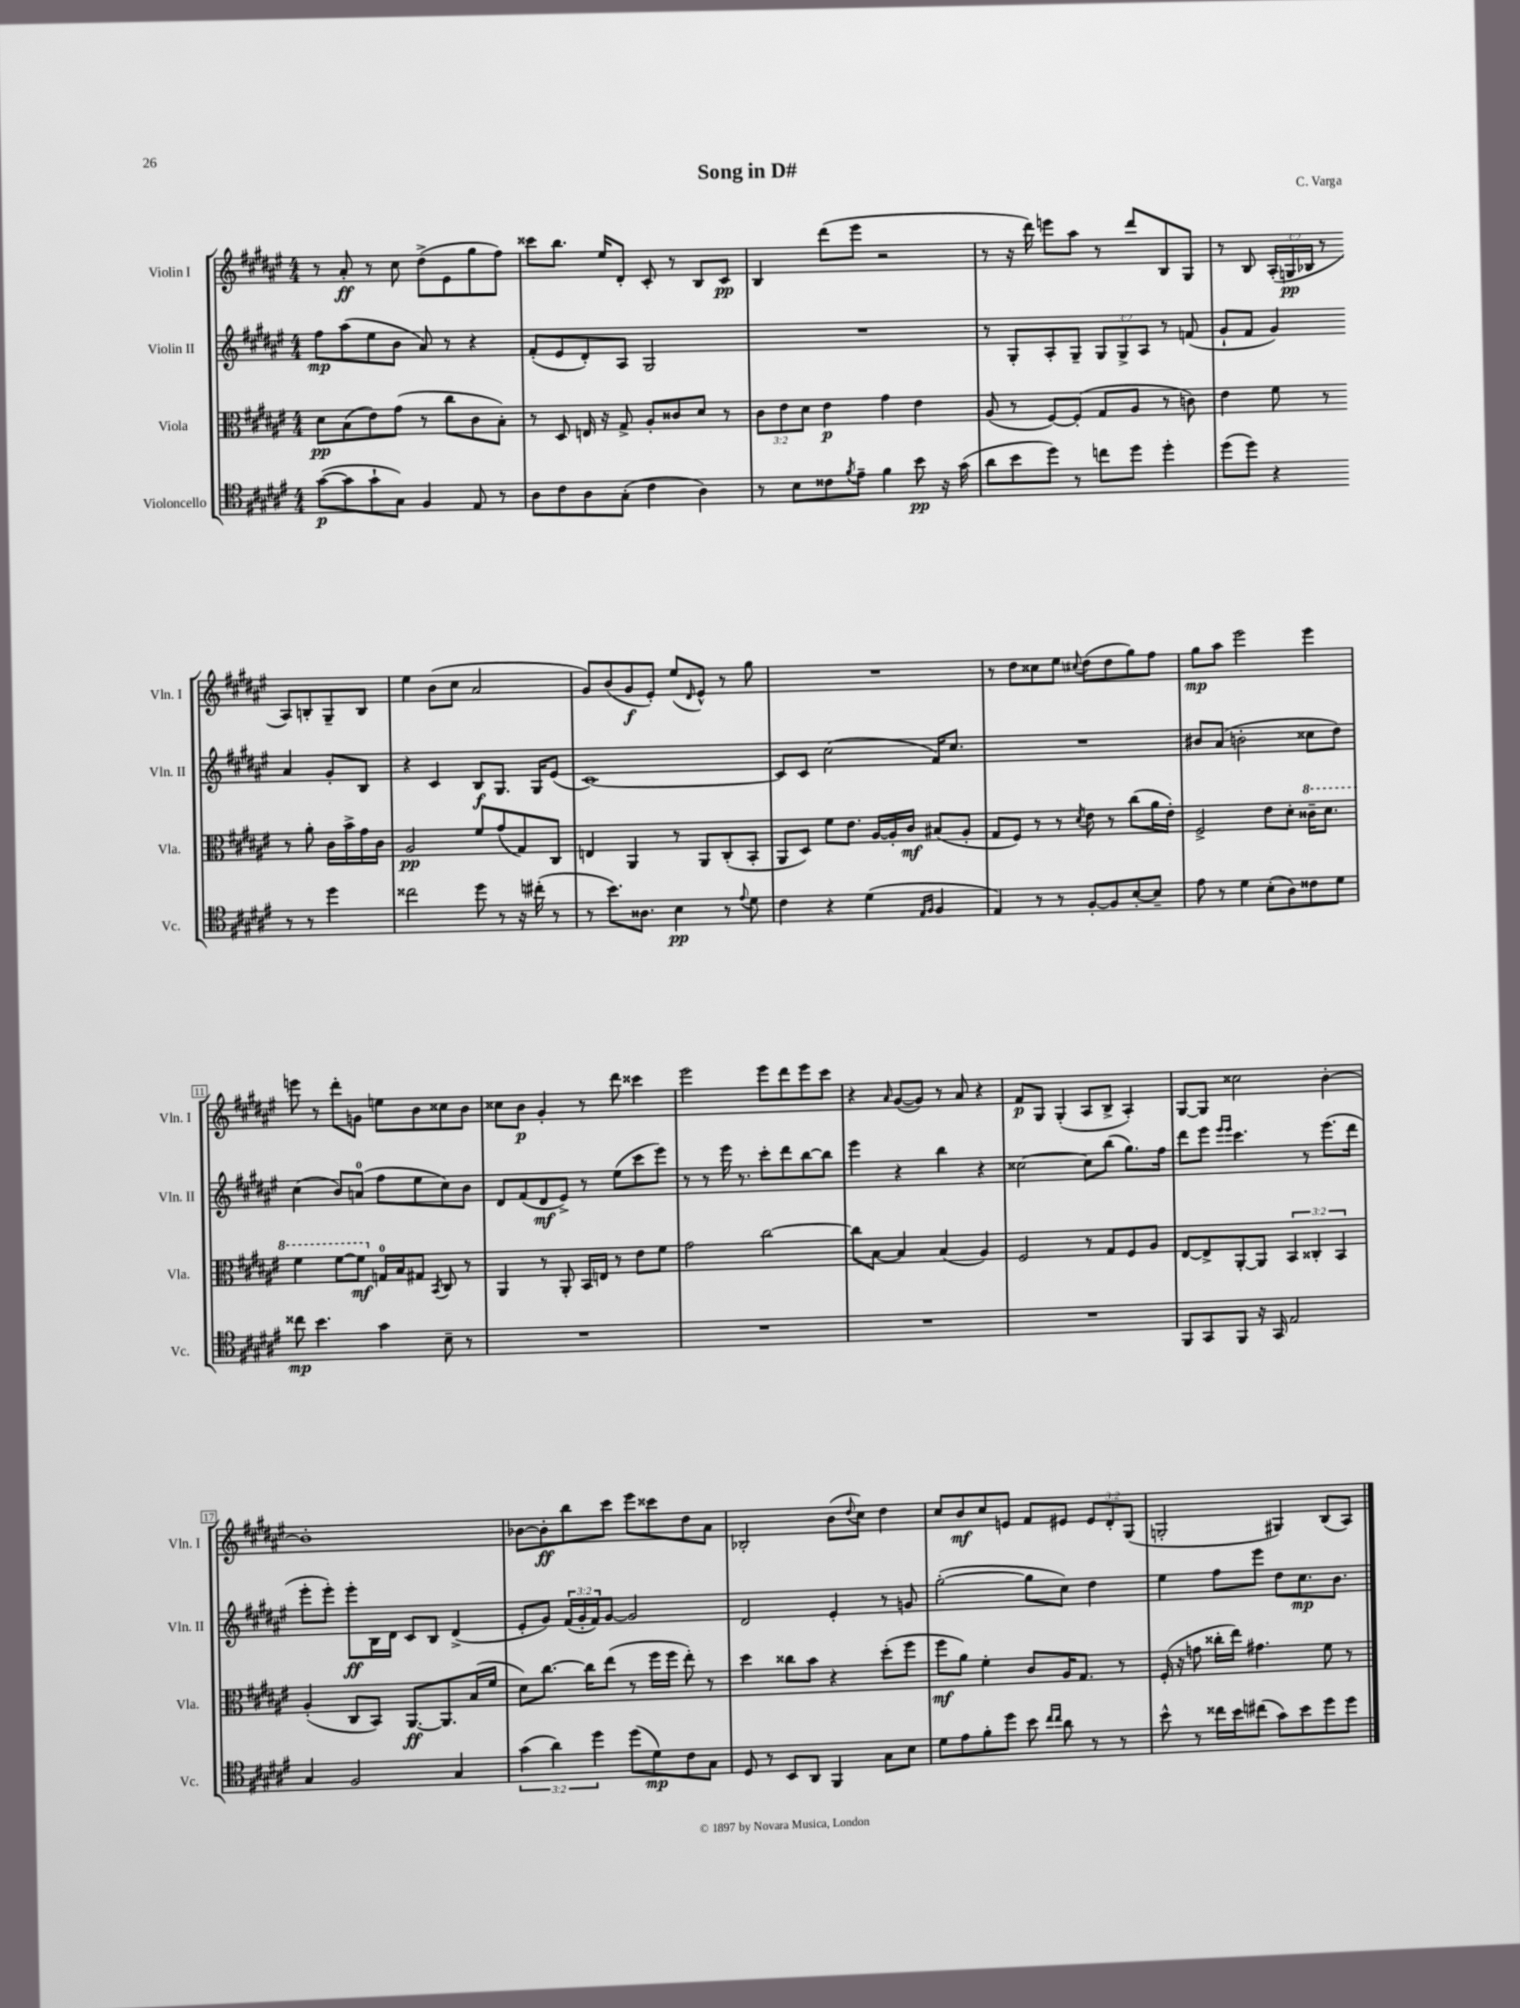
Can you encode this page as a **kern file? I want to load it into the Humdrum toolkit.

**kern	**kern	**kern	**kern
*staff4	*staff3	*staff2	*staff1
*clefC4	*clefC3	*clefG2	*clefG2
*k[f#c#g#d#a#e#]	*k[f#c#g#d#a#e#]	*k[f#c#g#d#a#e#]	*k[f#c#g#d#a#e#]
*M4/4	*M4/4	*M4/4	*M4/4
([8g#	8d#	8ff#	8r
8g#]	(8B	(8aa#	8a#'
8g#`	8e#)	8ee#	8r
8G#)	(8g#	8b	8cc#
4F#	8r	8a#)	(8dd#^
.	8cc#	8r	8e#
8E#	8c#	4r	8gg#
8r	8B')	.	8ff#)
=	=	=	=
8A#	8r	(8f#'	8ccc##
8c#	8D#	8e#	8.bb
8A#	16E	8d#')	.
.	16r	.	16ee#
(8G#'	8G#^	8A#	8d#'
4c#	8A#'	2G#	8c#'
.	8c##	.	8r
4A#)	8d#	.	8B
.	8r	.	8c#
=	=	=	=
8r	12c#	1r	4B
.	12e#	.	.
8B	.	.	.
.	12d#	.	.
8c##	4e#	.	(8ddd#
8qf#	.	.	.
8e#~	.	.	8eee#
4f#	4g#	.	2r
8b	4e#	.	.
16r	.	.	.
(16g#	.	.	.
=	=	=	=
8a#	(8A#	8r	8r
8b	8r	8G#'	16r
.	.	.	16ddd#)
8dd#)	[8F#)	8A#'	8eee
8r	(8F#']	8G#~	8aa#
8cc	8G#	12G#	8r
.	.	12G#^	.
8dd#	8A#	.	8ddd#
.	.	12A#	.
4dd#'	8r	8r	8B
.	8c)	(8f	8G#
=	=	=	=
(8dd#	4e#	8g#`	8r
8dd#)	.	8f#	8B
4r	8f#	4g#)	(24A#'
.	.	.	24G
.	.	.	24B-
.	8r	.	8r
8r	8r	4a#	8A#)
8r	8a#'	.	8B'
4dd#	16c#	8g#'	8G~
.	16b^	.	.
.	16g#	8B	8B
.	16c#	.	.
=	=	=	=
2cc##	2A#	4r	4ee#
.	.	4c#	(8b
.	.	.	8cc#
8dd#	8f#	8B	2a#
8r	(8g#	8.G#	.
16r	8G#)	.	.
(16cc#'	.	16G#	.
8r	8C#	(8e#	.
=	=	=	=
8r	4E	[1c#)	8g#)
8.b)	.	.	(8b
.	4AA#	.	8g#
8.A##	.	.	.
.	.	.	8e#')
4B	8r	.	(8ee#
.	.	.	16qqd#
.	8AA#	.	8e#^^)
8r	(8C#'	.	8r
8qqe#	.	.	.
8d#	8BB'	.	8gg#
=	=	=	=
4c#	8AA#	8c#]	1r
.	8D#)	8c#	.
4r	8f#	(2cc#	.
.	8.e#	.	.
(4d#	.	.	.
.	[16A#	.	.
.	16A#']	.	.
.	16c#	.	.
16qqE#	.	.	.
16qqF#	.	.	.
4F#	(8B#	16f#)	.
.	.	8.cc#	.
.	8A#'	.	.
=	=	=	=
4E#)	8G#	1r	8r
.	8F#)	.	8dd#
8r	8r	.	8cc##
8r	8r	.	8ee#
.	8qd#	.	8qqcc#
[8F#'	8e#	.	(8dd#
8F#]	8r	.	8dd#
[8B'	(8cc#	.	8gg#)
8B~]	16a#	.	8ff#
.	16e#')	.	.
=	=	=	=
8e#	2F#^	8b#	8gg#
8r	.	(8a#	8aa#
4d#	.	2b'	2eee#
(8B'	8e#	.	.
8A#)	8d#'	.	.
8c##	16cc##~	8cc##	4eee#
.	8.dd#	.	.
8d#	.	8dd#)	.
=	=	=	=
8cc##	4ff#	(4cc#	8eee
4.b	.	.	8r
.	[8ff#	8b)	8ddd#'
.	8ff#]	(8a	8g
4g#	16G	8ff#	8ee
.	16B	.	.
.	8G#	8ee#	8b
.	8qBB	.	.
8B~	8C#	8cc#)	8cc##
8r	8r	8b	8b
=	=	=	=
1r	4AA#	8d#	8cc##
.	.	(8f#	8b
.	8r	8d#	4g#'
.	8AA#'	8e#^)	.
.	16BB	8r	8r
.	16E	.	.
.	8r	(8ee#	8ddd#
.	8e#	8ccc#	4ccc##
.	8f#	8eee#)	.
=	=	=	=
1r	2g#	8r	2eee#
.	.	8r	.
.	.	16eee#	.
.	.	8.r	.
.	[2cc#	8ccc#'	8eee#
.	.	8ddd#	8ddd#
.	.	[8bb	8eee#
.	.	8bb]	8ccc#
=	=	=	=
1r	8cc#]	4eee#	4r
.	[8B	.	.
.	.	.	16qqa#
.	4B]	4r	([8g#
.	.	.	8g#])
.	(4B	4bb	8r
.	.	.	8a#
.	4A#)	4r	4r
=	=	=	=
1r	2F#	[2cc##	8f#
.	.	.	8G#
.	.	.	(4G#'
.	8r	8cc##]	8A#
.	8G#	(8bb	8B^
.	8F#	8.gg#)	4A#')
.	8A#	.	.
.	.	16ff#	.
=	=	=	=
8FF#	[8E#	8ddd#	[8G#
8GG#	8E#^]	8eee#	8G#]
.	.	16qqeee#	.
.	.	16qqeee#	.
8FF#	[8AA#'	4.ccc#	2cc##
16r	8AA#]	.	.
16GG#	.	.	.
2E#	6BB	.	.
.	.	8r	.
.	6C##'	.	.
.	.	(8.eee#	[4b'
.	6BB	.	.
.	.	16ddd#	.
=	=	=	=
4G#	(4A#'	8eee#'	1b']
.	.	8eee#')	.
2F#	8C#	8eee#'	.
.	8BB)	16B	.
.	.	16d#	.
.	[8.AA#	8c#	.
.	.	8B	.
.	8.AA#]	.	.
4G#	.	(4d#^	.
.	(16B	.	.
.	16f#	.	.
=	=	=	=
(6g#	8d#)	8e#'	[8b-
.	[8.cc#	8g#)	8b-']
6a#)	.	.	.
.	.	(24f#	8bb
.	.	24g#'	.
.	16cc#]	.	.
6dd#	.	24f#)	.
.	(8ee#	[8g#	8ccc#
(8dd#	8r	2g#]	8eee#
8d#)	16ff#	.	8ccc##
.	16ff#	.	.
8c#	8ee#')	.	8dd#
8G#	8r	.	8a#
=	=	=	=
8D#	4dd#	2d#	2B-'
8r	.	.	.
8BB	8cc##	.	.
8AA#	8b	.	.
4FF#	4r	4e#'	(8b
.	.	.	8qqdd#
.	.	.	8cc#)
8G#	(8dd#'	8r	4dd#
8B	8ff#	8g	.
=	=	=	=
8d#	8ff#	([2gg#'	8cc#
8e#	8a#)	.	8b
8f#'	4f#'	.	8cc#
8dd#	.	.	8e
8b	8c#	8gg#]	8f#
16qqcc#	.	.	.
16qqcc#	.	.	.
8a#	16A#	8cc#)	8e#
.	8.G#	.	.
8r	.	4dd#	12e#
.	.	.	12d#'
8r	8r	.	.
.	.	.	(12G#
=	=	=	=
8b^^	(16F#'	4ee#	2G'
.	16r	.	.
8r	8g	.	.
16cc##	16cc##'	8ff#	.
16b	16ee#)	.	.
(8cc#	4.g#	8eee#	.
8g#)	.	8dd#	4G#)
8b	.	8.cc#	.
8dd#	8f#	.	(8B
.	.	8.b	.
8dd#	8r	.	8A#)
==	==	==	==
*-	*-	*-	*-
